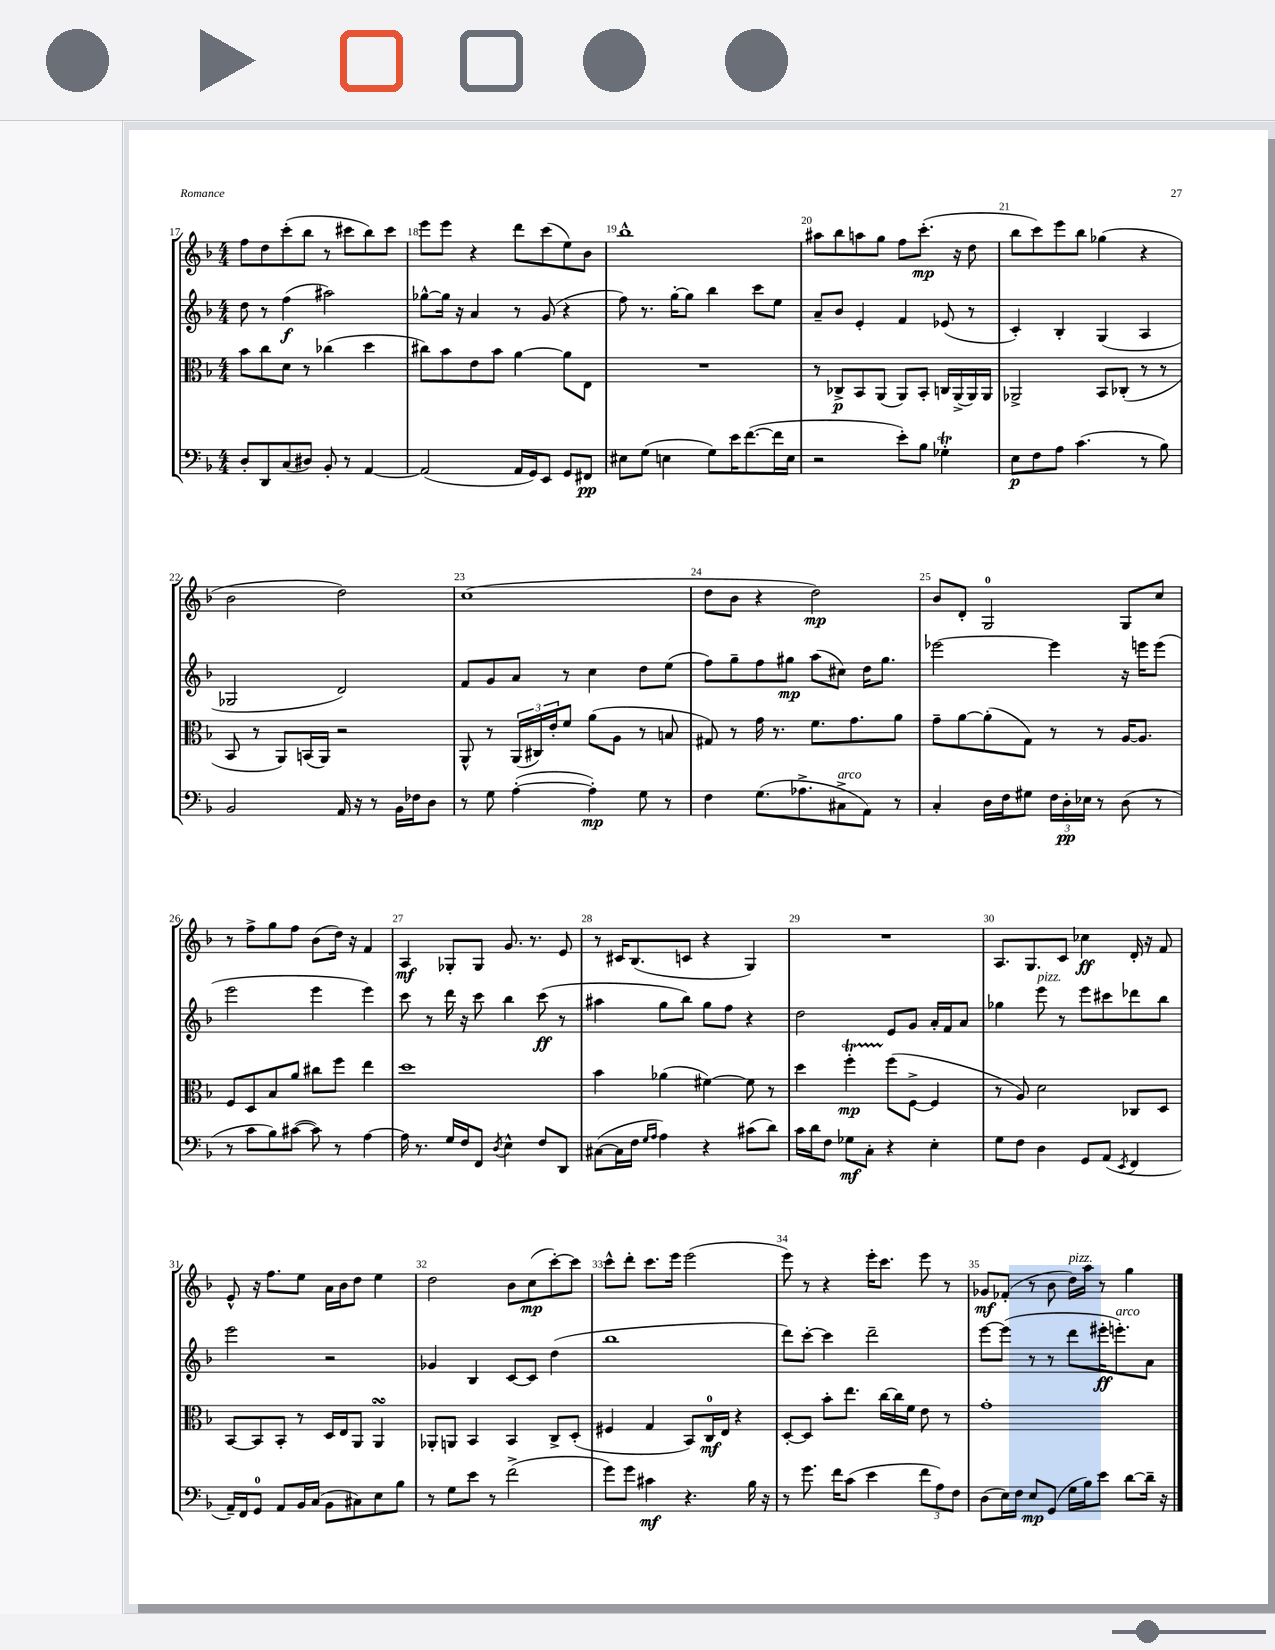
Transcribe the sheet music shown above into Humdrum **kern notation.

**kern	**dynam	**kern	**dynam	**kern	**dynam	**kern	**dynam
*part4	*part4	*part3	*part3	*part2	*part2	*part1	*part1
*staff4	*staff4	*staff3	*staff3	*staff2	*staff2	*staff1	*staff1
*clefF4	*	*clefC3	*	*clefG2	*	*clefG2	*
*k[b-]	*	*k[b-]	*	*k[b-]	*	*k[b-]	*
*M4/4	*	*M4/4	*	*M4/4	*	*M4/4	*
=17	=17	=17	=17	=17	=17	=17	=17
8D'/L	.	8b-\L	.	8dd\	.	8ff\L	.
8DD/	.	8cc\	.	8r	.	8dd\	.
(8C/	.	8d\J	.	(4ff\	f	(8ccc'\	.
8D#X/J)	.	8r	.	.	.	8bb-\J	.
8BB-'/	.	(4cc-X\	.	2aa#X\)	.	8r	.
8r	.	.	.	.	.	8ccc#X\L	.
[4AA/	.	4dd\	.	.	.	8bb-\)	.
.	.	.	.	.	.	8ccc#\J	.
=18	=18	=18	=18	=18	=18	=18	=18
(2AA/]	.	8cc#X\L)	.	[8gg-X^^\L	.	8eee\L	.
.	.	8b-\	.	16gg-\Jk]	.	8eee\J	.
.	.	.	.	16r	.	.	.
.	.	8e\	.	4a/	.	4r	.
.	.	8b-\J	.	.	.	.	.
16AA/LL	.	[4a\	.	8r	.	8ddd\L	.
16GG/J)	.	.	.	.	.	.	.
8EE/J	.	.	.	(8g/	.	(8ccc\	.
8GG/L	.	8a\L]	.	4r	.	8ee\)	.
8FF#X/J	pp	8E\J	.	.	.	8b-\J	.
=19	=19	=19	=19	=19	=19	=19	=19
8E#X\L	.	1r	.	8ff\)	.	1bb-^^	.
(8G\J	.	.	.	8.r	.	.	.
4En\	.	.	.	.	.	.	.
.	.	.	.	[16gg'\KL	.	.	.
.	.	.	.	8gg\J]	.	.	.
8G\L)	.	.	.	4bb-\	.	.	.
16e\K	.	.	.	.	.	.	.
([8.f\	.	.	.	.	.	.	.
.	.	.	.	8ccc\L	.	.	.
16f\L]	.	.	.	8ee\J	.	.	.
16E\JJ	.	.	.	.	.	.	.
=20	=20	=20	=20	=20	=20	=20	=20
2r	.	8r	.	8a~/L	.	8aa#X\L	.
.	.	8C-X^/L	p	8b-/J	.	8bb-\	.
.	.	8BB-/	.	4e'/	.	8aan\	.
.	.	(8AA/J	.	.	.	8gg\J	.
8e'\L)	.	8AA/L)	.	4f/	.	8ff\L	.
8B-\J	.	8BB-'/J	.	.	.	(8.ccc'\J	mp
4G-XT'\	.	16Cn/LL	.	(8e-X/	.	.	.
.	.	(16AA^/	.	.	.	16r	.
.	.	16AA/)	.	8r	.	8dd\	.
.	.	16AA/JJ	.	.	.	.	.
=21	=21	=21	=21	=21	=21	=21	=21
8E\L	p	2AA-X^/	.	4c'/)	.	8bb-\L	.
8F\	.	.	.	.	.	8ccc\)	.
8A\J	.	.	.	4B-'/	.	8eee\	.
(4.c\	.	.	.	.	.	8bb-\J	.
.	.	8BB-/L	.	(4G/	.	(4gg-X\	.
.	.	(8C-X'/J	.	.	.	.	.
8r	.	8r	.	4A/	.	4r	.
8B-\)	.	8r	.	.	.	.	.
!!LO:LB:g=z
=22	=22	=22	=22	=22	=22	=22	=22
2BB-/	.	8BB-/	.	2G-X/	.	2b-\	.
.	.	8r	.	.	.	.	.
.	.	8AA/L)	.	.	.	.	.
.	.	(16BBn/L	.	.	.	.	.
.	.	16AA/JJ)	.	.	.	.	.
16AA/	.	2r	.	2d/)	.	2dd\)	.
16r	.	.	.	.	.	.	.
8r	.	.	.	.	.	.	.
16BB-\LL	.	.	.	.	.	.	.
16F-X\J	.	.	.	.	.	.	.
8D\J	.	.	.	.	.	.	.
=23	=23	=23	=23	=23	=23	=23	=23
8r	.	8AA^^/	.	8f/L	.	(1cc	.
8G\	.	8r	.	8g/	.	.	.
([4A'\	.	(24AA/LL	.	8a/J	.	.	.
.	.	24C#X/)	.	.	.	.	.
.	.	24e'/J	.	.	.	.	.
.	.	8f/J	.	8r	.	.	.
4A'\])	mp	(8a\L	.	4cc\	.	.	.
.	.	8A\J	.	.	.	.	.
8G\	.	8r	.	8dd\L	.	.	.
8r	.	8Bn/	.	(8ee\J	.	.	.
=24	=24	=24	=24	=24	=24	=24	=24
4F\	.	8G#X/)	.	8ff\L)	.	8dd\L	.
.	.	8r	.	8gg~\	.	8b-\J	.
(8.G\L	.	16g\	.	8ff\	.	4r	.
.	.	8.r	.	.	.	.	.
.	.	.	.	8gg#X\J	mp	.	.
8.A-X^\	.	.	.	.	.	.	.
.	.	8.f\L	.	(8aa\L	.	2dd\)	mp
!LO:TX:a:i:t=arco	!	!	!	!	!	!	!
8C#X^\	.	.	.	8cc#X\J)	.	.	.
.	.	8.g\	.	.	.	.	.
8AA\J)	.	.	.	16dd\KL	.	.	.
.	.	.	.	8.gg#\J	.	.	.
8r	.	8a\J	.	.	.	.	.
=25	=25	=25	=25	=25	=25	=25	=25
4C'/	.	8g~\L	.	[2eee-X\	.	8b-/L	.
.	.	[8a\	.	.	.	8d'/J	.
16D\LL	.	(8a'\]	.	.	.	2G/	.
16F\J	.	.	.	.	.	.	.
8G#X\J	.	8G\J)	.	.	.	.	.
24F\LL	.	8r	.	4eee-\]	.	.	.
24D'\	pp	.	.	.	.	.	.
24E-X\JJ	.	.	.	.	.	.	.
8r	.	8r	.	.	.	.	.
(8D\	.	[16A/KL	.	16r	.	8G/L	.
.	.	8.A/J]	.	16eeen\KL	.	.	.
8r	.	.	.	(8eee\J	.	8cc/J	.
!!LO:LB:g=z
=26	=26	=26	=26	=26	=26	=26	=26
8r	.	8F/L	.	2eee\	.	8r	.
8c\L	.	8D/	.	.	.	8ff^\L	.
8B-\)	.	8B-/	.	.	.	8gg\	.
([8c#X\J	.	8a/J	.	.	.	8ff\J	.
8c#\])	.	8cc#X\L	.	4eee\	.	(8b-\L	.
8r	.	8ff\J	.	.	.	16dd\Jk)	.
.	.	.	.	.	.	16r	.
[4A\	.	4ee\	.	4eee\)	.	4f/	.
=27	=27	=27	=27	=27	=27	=27	=27
16A\]	.	1dd	.	8ccc\	.	4A/	mf
8.r	.	.	.	.	.	.	.
.	.	.	.	8r	.	.	.
16G/LL	.	.	.	16ddd\	.	8G-X'/L	.
16F/J	.	.	.	16r	.	.	.
8FF/J	.	.	.	8ccc\	.	8G-/J	.
8qD/	.	.	.	.	.	.	.
4E^^\	.	.	.	4bb-\	.	8.g/	.
.	.	.	.	.	.	8.r	.
8F/L	.	.	.	(8ccc\	ff	.	.
8DD/J	.	.	.	8r	.	8e/	.
=28	=28	=28	=28	=28	=28	=28	=28
([8C#X\L	.	4b-\	.	4aa#X\	.	8r	.
16C#\L]	.	.	.	.	.	16c#X/KL	.
16F\JJ	.	.	.	.	.	(8.B-/	.
16qqG/LL	.	.	.	.	.	.	.
16qqA/JJ	.	.	.	.	.	.	.
4A\)	.	(4a-X\	.	8gg\L	.	.	.
.	.	.	.	8bb-\J)	.	8cn/J	.
4r	.	[4f#X\)	.	8gg\L	.	4r	.
.	.	.	.	8ff\J	.	.	.
(8c#X\L	.	8f#\]	.	4r	.	4G/)	.
8d\J)	.	8r	.	.	.	.	.
=29	=29	=29	=29	=29	=29	=29	=29
16c\LL	.	4dd\	.	2dd\	.	1r	.
16d\J	.	.	.	.	.	.	.
8F\J	.	.	.	.	.	.	.
8G-X\L	mf	4ffT'\	mp	.	.	.	.
8C'\J	.	.	.	.	.	.	.
4r	.	(8ff\L	.	8e/L	.	.	.
.	.	[8F^\J	.	8g/J	.	.	.
4E'\	.	4F/]	.	16a'/LL	.	.	.
.	.	.	.	16f/J	.	.	.
.	.	.	.	8a/J	.	.	.
=30	=30	=30	=30	=30	=30	=30	=30
8G\L	.	8r	.	4gg-X\	.	8.A/L	.
8F\J	.	8A/)	.	.	.	.	.
.	.	.	.	.	.	8.G/	.
!	!	!	!	!LO:TX:a:i:t=pizz.	!	!	!
4D\	.	2d\	.	8eee\	.	.	.
.	.	.	.	8r	.	8c/J	.
8GG/L	.	.	.	8eee\L	.	4cc-X\	ff
(8AA/J	.	.	.	8ccc#X\	.	.	.
8qEE/	.	.	.	.	.	.	.
4FF/	.	8C-X/L	.	8ddd-X\	.	16d'/	.
.	.	.	.	.	.	16r	.
.	.	8D/J	.	8bb-\J	.	8f/	.
!!LO:LB:g=z
=31	=31	=31	=31	=31	=31	=31	=31
16AA~/LL)	.	[8BB-/L	.	2eee\	.	8e^^/	.
16FF/J	.	.	.	.	.	.	.
8GG/J	.	8BB-/]	.	.	.	16r	.
.	.	.	.	.	.	8.ff\L	.
8AA/L	.	8BB-'/J	.	.	.	.	.
16BB-/L	.	8r	.	.	.	8ee\J	.
(16C/JJ	.	.	.	.	.	.	.
8BB-\L	.	16D/LL	.	2r	.	16a\LL	.
.	.	16E/J	.	.	.	16b-\J	.
8C#X\)	.	8AA/J	.	.	.	8dd\J	.
8E\	.	4AAsSsS/	.	.	.	4ee\	.
8B-\J	.	.	.	.	.	.	.
=32	=32	=32	=32	=32	=32	=32	=32
8r	.	8AA-X'/L	.	4g-X/	.	2dd\	.
8G\L	.	8AAn/J	.	.	.	.	.
8e\J	.	4BB-/	.	4B-/	.	.	.
8r	.	.	.	.	.	.	.
(2f^\	.	4BB-/	.	[8c/L	.	8b-\L	.
.	.	.	.	8c/J]	.	(8cc\	mp
.	.	8C^/L	.	(4dd\	.	[8ccc'\)	.
.	.	(8D'/J	.	.	.	8ccc\J]	.
=33	=33	=33	=33	=33	=33	=33	=33
8g\L)	.	4F#X/	.	1bb-	.	8ccc^^\L	.
8g\J	.	.	.	.	.	8ddd'\J	.
4c#X\	mf	4G/	.	.	.	8.ccc\L	.
.	.	.	.	.	.	16eee\Jk	.
4.r	.	8BB-/L)	.	.	.	(2eee\	.
.	.	16C/L	mf	.	.	.	.
.	.	16E/JJ	.	.	.	.	.
.	.	4r	.	.	.	.	.
16B-\	.	.	.	.	.	.	.
16r	.	.	.	.	.	.	.
=34	=34	=34	=34	=34	=34	=34	=34
8r	.	[8D'/L	.	8ddd\L)	.	8eee\)	.
8.g\	.	8D/J]	.	[8ccc'\J	.	8r	.
.	.	8b-'\L	.	4ccc\]	.	4r	.
16f\KL	.	.	.	.	.	.	.
(8c\J	.	8.ee\J	.	.	.	.	.
4e\	.	.	.	2ddd~\	.	16eee'\KL	.
.	.	[16cc\LL	.	.	.	8.ccc\J	.
.	.	16cc\]	.	.	.	.	.
.	.	16f\JJ	.	.	.	.	.
12f\L	.	8e\	.	.	.	8eee\	.
12A\)	.	.	.	.	.	.	.
.	.	8r	.	.	.	8r	.
12F\J	.	.	.	.	.	.	.
=35	=35	=35	=35	=35	=35	=35	=35
(8D\L	.	1g'	.	[8eee\L	.	8g-X/L	mf
16E\L)	.	.	.	(8eee\J]	.	(8f-X'/J	.
16F\JJ	.	.	.	.	.	.	.
8E/L	mp	.	.	8r	.	8r	.
(8GG/J	.	.	.	8r	.	8b-\	.
!	!	!	!	!	!	!LO:TX:a:i:t=pizz.	!
16G\LL	.	.	.	8ddd\L	.	16dd\LL)	.
16B-\J)	.	.	.	.	.	16aa\JJ	.
8e\J	.	.	.	16eee#X'\K	ff	8r	.
!	!	!	!	!LO:TX:a:i:t=arco	!	!	!
.	.	.	.	8.eeen'\)	.	.	.
[8d\L	.	.	.	.	.	4gg\	.
16d~\Jk]	.	.	.	8a\J	.	.	.
16r	.	.	.	.	.	.	.
==	==	==	==	==	==	==	==
*-	*-	*-	*-	*-	*-	*-	*-
